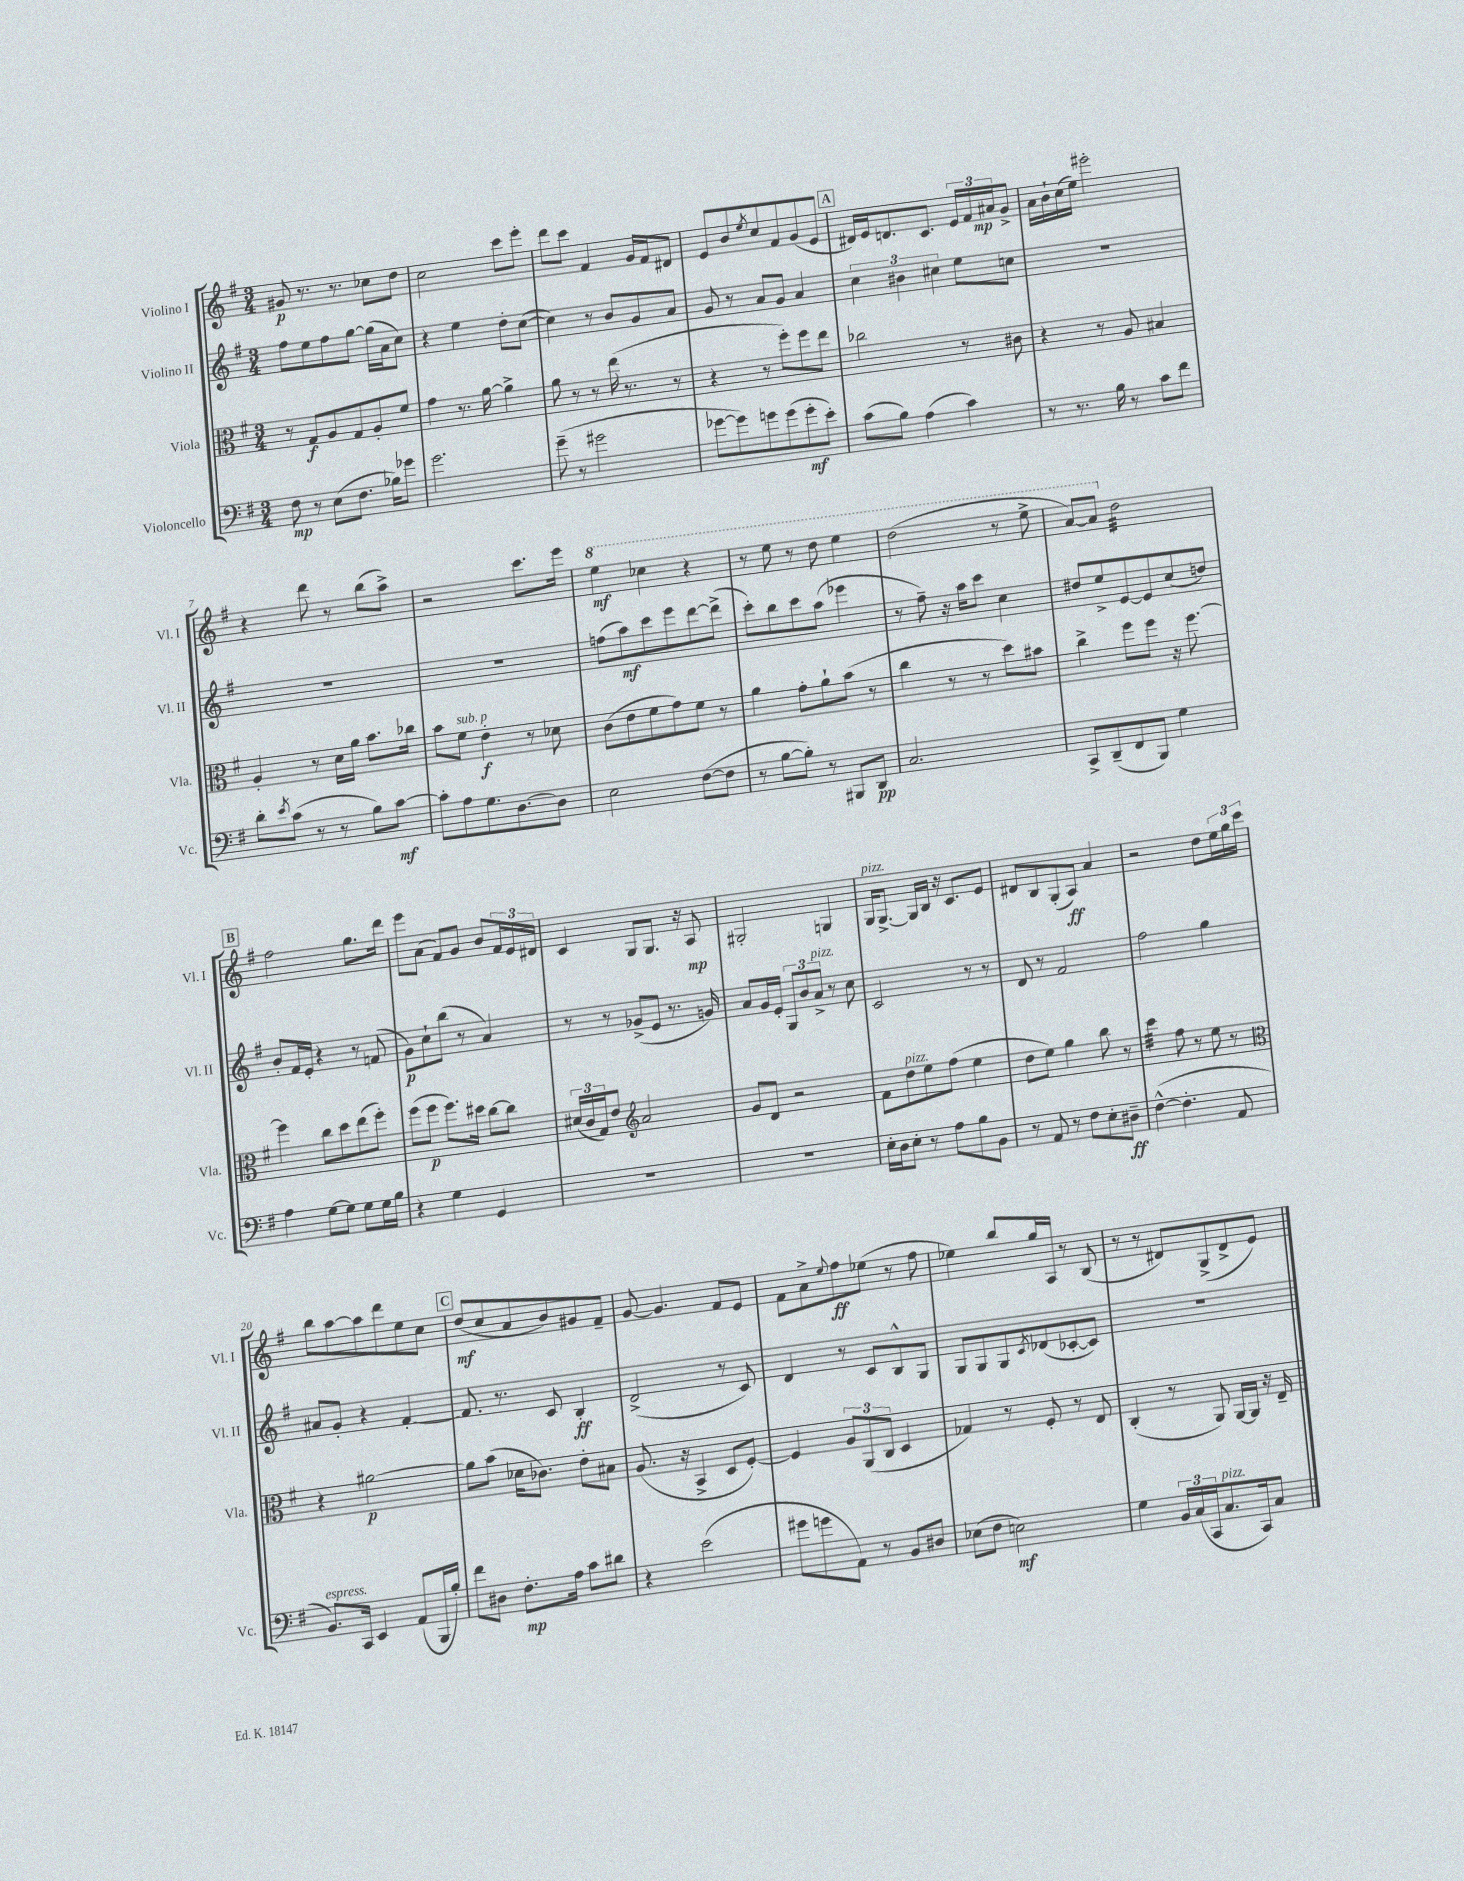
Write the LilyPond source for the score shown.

<<
\new StaffGroup <<
\new Staff = "s0" \with { instrumentName = "Violino I" shortInstrumentName = "Vl. I" } {
    \clef treble \key g \major \numericTimeSignature \time 3/4
    gis'8\p r8. r8. ces''8 d''8 |
    c''2 c'''8 e'''8-. |
    d'''8 c'''8 fis'4 g'16 fis'16 dis'8 |
    e'8 b'8 \acciaccatura { e''8 } c''8 fis'8 g'8( e'8 |
    \mark \markup { \box "A" } dis'16) e'16 d'8. c'8. \tuplet 3/2 { e'16 fis'16 ais'16\mp } g'8-> |
    a'16 b'16-! c''16( e''16) eis'''2-. |
    r4 d'''8 r8 b''8( a''8->) |
    r2 c'''8. e'''16 |
    \ottava #1 e'''4\mf ces'''4 r4 |
    r8 e'''8 r8 d'''8 e'''4 |
    d'''2( r8 e'''8-> |
    a''8~) a''8 \ottava #0 d''2:32 |
    \mark \markup { \box "B" } fis''2 g''8. d'''16 |
    e'''8 a'8( fis'8) g'8 b'8 \tuplet 3/2 { fis'16 e'16 dis'16 } |
    c'4 g8 g8. r16 a8\mp |
    gis2-. g4 |
    g16^\markup { \italic "pizz." } g8.~-> g16 b16 r16 c'8. e'8 |
    dis'8 b8 g8-.( a8\ff) a'4 |
    r2 d''8 \tuplet 3/2 { e''16 g''16 c'''16 } |
    b''8 a''8~ a''8 d'''8 e''8 c''8 |
    \mark \markup { \box "C" } d''8\mf( c''8 a'8 b'8) gis'8 fis'8-- |
    g'8~ g'4. fis'8 e'8 |
    fis'8 a'8-> \appoggiatura { e''8 } fis''8\ff ees''8( r8 fis''8 |
    ees''4) b''8 g''16 a16 r8 b8( |
    r8 r8 dis'8) g8->( dis'8-> e'8) \bar "|." |
}
\new Staff = "s1" \with { instrumentName = "Violino II" shortInstrumentName = "Vl. II" } {
    \clef treble \key g \major \numericTimeSignature \time 3/4
    fis''8 e''8 fis''8 g''8~ g''16( a'16 c''8) |
    r4 e''4 d''8-. c''8~( |
    c''4) r8 b'8 g'8 a'8 |
    g'8 r8 a'8 g'8 a'4 |
    \mark \markup { \box "A" } \tuplet 3/2 { c''4 bis'4 cis''4 } e''8 c''8 |
    R2. |
    R2. |
    R2. |
    f''8( a''8\mf) c'''8 e'''8 d'''8~ d'''8->( |
    c'''8-.) b''8 c'''8 a''8( ees'''4 |
    r8 fis''8--) r16 a''16 c'''8 c''4 |
    dis''8 e''8-> e'8~ e'8 c''8( d''8) |
    \mark \markup { \box "B" } b'8-. fis'16 e'16-. r4 r8 f'8( |
    g'8\p) c''8-! b''8( r8 a'4) |
    r8 r8 ges'8->( e'8 r8. g'16) |
    a'8 g'16 e'16-. \tuplet 3/2 { g8 b'8 a'8->^\markup { \italic "pizz." } } r8 c''8 |
    c'2 r8 r8 |
    d'8 r8 fis'2 |
    fis''2 g''4 |
    ais'8 g'8-. r4 fis'4~-. |
    \mark \markup { \box "C" } fis'8. r8. c'8 b4-.\ff |
    d'2->( r8 c'8) |
    d'4 r8 c'8 b8-^ g8 |
    g8 g8 g8 \acciaccatura { c'8 } des'8( ces'8~-. ces'8) |
    R2. \bar "|." |
}
\new Staff = "s2" \with { instrumentName = "Viola" shortInstrumentName = "Vla." } {
    \clef alto \key g \major \numericTimeSignature \time 3/4
    r8 g8\f a8 g8 a8-. fis'8 |
    g'4 r8. a'16~ a'4-> |
    a'8 r8 r8 e''16( r8. r8 |
    r4 r8 fis''8-.) fis''8 e''8 |
    \mark \markup { \box "A" } ces''2 r8 cis'8 |
    r4 r8 a8 bis4 |
    a4-. r8 d'16 a'16 b'8. ces''16 |
    b'8 fis'8^\markup { \italic "sub. p" } e'4-.\f r8 des'8 |
    c'8( e'8 fis'8 g'8) fis'8 r8 |
    a'4 g'8-. a'8-! b'8( r8 |
    c''4 r8 r8 d''8) bis'8 |
    c''4-> fis''8 fis''8 r16 fis''8.~ |
    \mark \markup { \box "B" } fis''4 c''8 d''8 e''8( fis''8-.) |
    fis''8( fis''8\p fis''8.) dis''16 c''8~ c''8 |
    \tuplet 3/2 { dis'16( c'16 g16) } e'8 \clef treble a'2 |
    g'8 d'8 r2 |
    fis'8 d''8^\markup { \italic "pizz." } e''8 fis''8( e''4 |
    d''8 e''8) g''4 b''8 r8 |
    c'''4:32 fis''8 r8 e''8 r8 |
    \clef alto r4 ais'2~\p |
    \mark \markup { \box "C" } ais'8 b'8( des'16 ces'8.) e'8-. bis8 |
    a8.( r16 b,4-> d8 fis8~-.) |
    fis4 \tuplet 3/2 { a8 a,8( c8 } d4 |
    ges4) r8 fis8-. r8 e8 |
    c4-.( r8 a,8) a,16~ a,16 r16 e16-- \bar "|." |
}
\new Staff = "s3" \with { instrumentName = "Violoncello" shortInstrumentName = "Vc." } {
    \clef bass \key g \major \numericTimeSignature \time 3/4
    fis8\mp r8 e8( fis8. bes16) ges'8 |
    g'2. |
    g'8--( r8 gis'2 |
    ges'8~ ges'8) g'8 g'8( g'8-.\mf e'8-.) |
    \mark \markup { \box "A" } c'8( b8) a4( c'4) |
    r8 r8. b16 r8 c'8 fis'8 |
    d'8-. \acciaccatura { e'8 } c'8( r8 r8 b8) c'8~\mf |
    c'8-. a8 g8. d8.~ d8 |
    e2 fis8~( fis8 |
    r8 b8~ b8-.) r8 bis,,8 d,8\pp |
    c2. |
    c,8-> d,8--( fis,8 b,,8) g4 |
    \mark \markup { \box "B" } a4 g8~ g8 g8 g16 b16 |
    r4 g4 g,4 |
    R2. |
    R2. |
    e16-. d16 e8-. r8 a8 b8 b,8 |
    r8 a,8 r8 fis8 e8-. dis8--\ff |
    fis4~-^( fis4.-. a,8 |
    b,8.^\markup { \italic "espress." }) c,16 e,4 a,8( b,,16 b16-.) |
    \mark \markup { \box "C" } fis'8 dis8 fis8.-.\mp a16 c'8 dis'8 |
    r4 e'2( |
    gis'8 g'8 a,8) r8 b,8 dis8 |
    ees8( fis8 e2\mf) |
    g4 \tuplet 3/2 { b,16 c16( c,16 } c8.^\markup { \italic "pizz." } c,16) c8 \bar "|." |
}
>>
>>
